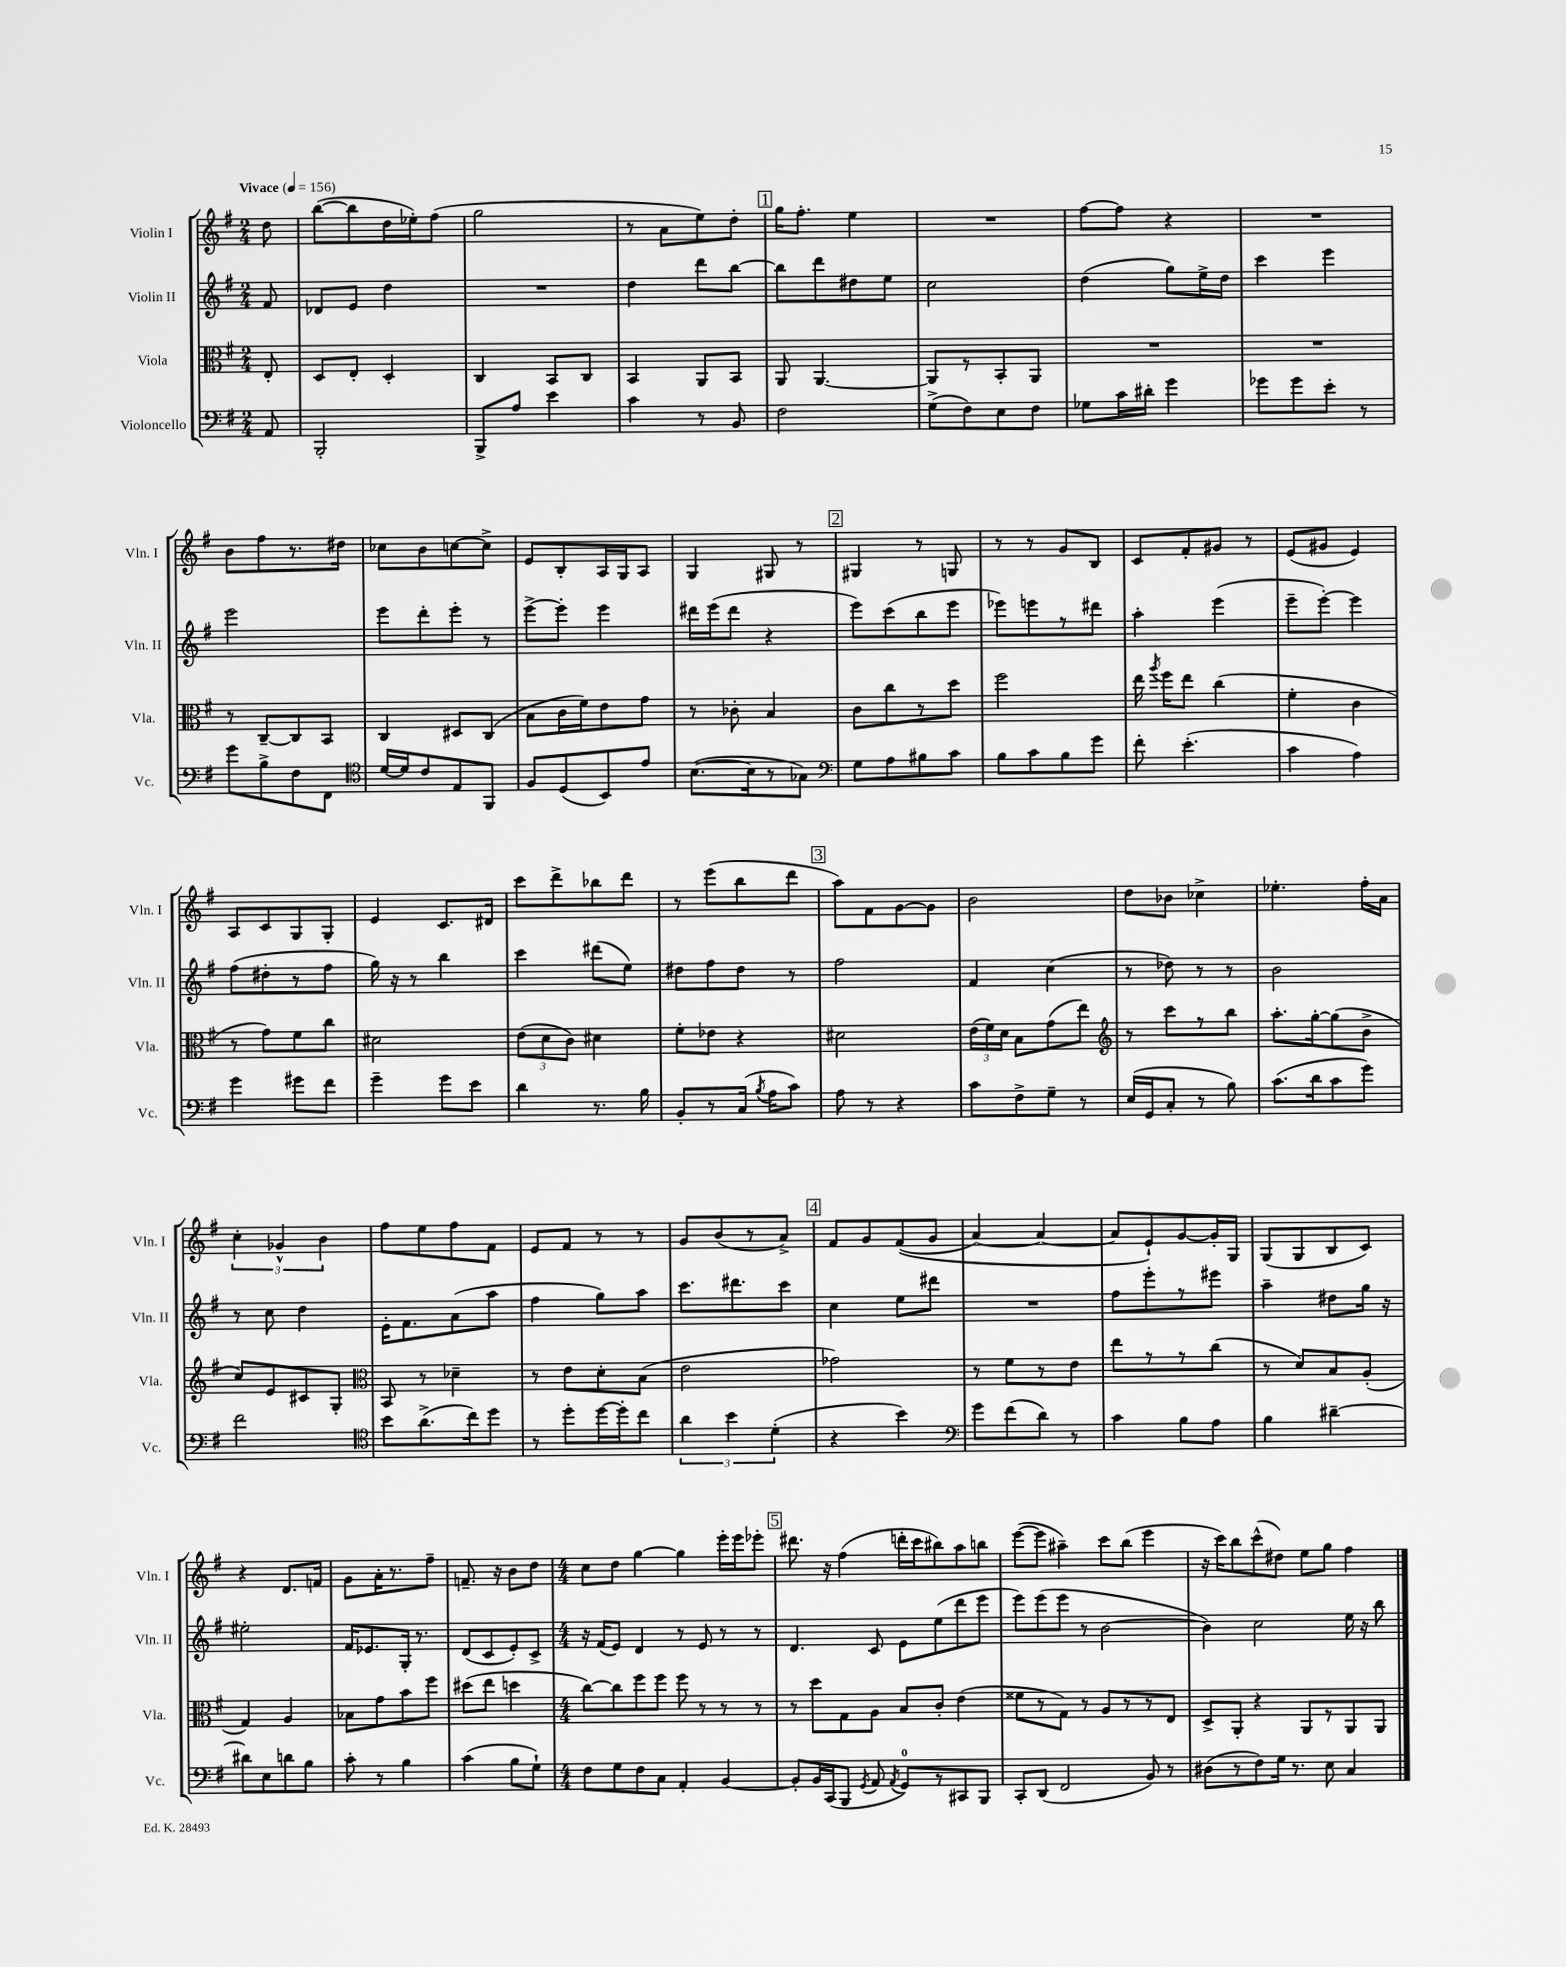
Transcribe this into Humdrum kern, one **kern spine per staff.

**kern	**kern	**kern	**kern
*part4	*part3	*part2	*part1
*staff4	*staff3	*staff2	*staff1
*I"Violoncello	*I"Viola	*I"Violin II	*I"Violin I
*I'Vc.	*I'Vla.	*I'Vln. II	*I'Vln. I
*clefF4	*clefC3	*clefG2	*clefG2
*k[f#]	*k[f#]	*k[f#]	*k[f#]
*M2/4	*M2/4	*M2/4	*M2/4
*MM156	*MM156	*MM156	*MM156
=	=	=	=
!	!	!	!LO:TX:a:B:t=Vivace
8AA/	8E'/	8f#/	8dd\
=1	=1	=1	=1
2BBB'/	8D/L	8d-X/L	([8bb\L
.	8E'/J	8e/J	8bb\]
.	4D'/	4dd\	16dd\L
.	.	.	16ee-X'\J)
.	.	.	(8ff#\J
=2	=2	=2	=2
8BBB^/L	4C/	2r	2gg\
8A/J	.	.	.
4e\	8BB/L	.	.
.	8C/J	.	.
=3	=3	=3	=3
4c\	4BB/	4dd\	8r
.	.	.	8a\L
8r	8AA/L	8ddd\L	8ee\)
8BB/	8BB/J	[8bb\J	8dd'\J
!!LO:REH:place=s1:t=1
=4	=4	=4	=4
2F#\	8AA/	8bb\L]	16gg\KL
.	.	.	8.ff#'\J
.	[4.AA/	8ddd\	.
.	.	8dd#X\	4ee\
.	.	8ee\J	.
=5	=5	=5	=5
(8G^\L	8AA/L]	2cc\	2r
8F#\)	8r	.	.
8E\	8BB'/	.	.
8F#\J	8AA/J	.	.
=6	=6	=6	=6
8G-X\L	2r	(4dd\	[8ff#\L
16c\L	.	.	8ff#\J]
16d#X'\JJ	.	.	.
4g\	.	8gg\L)	4r
.	.	16ee^\L	.
.	.	16dd\JJ	.
=7	=7	=7	=7
8g-X\L	2r	4ccc\	2r
8g-\	.	.	.
8e'\J	.	4eee\	.
8r	.	.	.
!!LO:LB:g=z
=8	=8	=8	=8
8g\L	8r	2eee\	8b\L
8B^\	[8C~/L	.	8ff#\
8F#\	8C/]	.	8.r
8FF#\J	8BB/J	.	.
.	.	.	16dd#X\Jk
=9	=9	=9	=9
*clefC4	*	*	*
[16d/LL	4C/	8eee\L	8cc-X\L
16d/J]	.	.	.
8c/	.	8ddd'\	8b\
8E/	8D#X/L	8eee'\J	[8ccn\
8FF#/J	(8C/J	8r	8cc^\J]
=10	=10	=10	=10
8F#/L	8B\L	[8eee^\L	8e/L
(8D/	16c\L	8eee'\J]	8B'/
.	16f#\J)	.	.
8BB/)	8e\	4eee\	16A/L
.	.	.	16G/J
8e/J	8g\J	.	8A/J
=11	=11	=11	=11
([8.B\L	8r	16ddd#X\LL	4G/
.	.	(16eee\J	.
.	8c-X'\	8ddd#\J	.
16B\k]	.	.	.
8r	4B/	4r	8G#X/
8G-X\J)	.	.	8r
!!LO:REH:place=s1:t=2
=12	=12	=12	=12
*clefF4	*	*	*
8G\L	8c\L	8eee\L)	4G#X/
8A\	8cc\	(8ccc\	.
8B#X\	8r	8bb\	8r
8c\J	8dd\J	8eee\J	8Gn/
=13	=13	=13	=13
8B\L	2ff#\	8eee-X\L)	8r
8c\	.	8eeen\	8r
8B\	.	8r	8g/L
8g\J	.	8ddd#X\J	8B/J
=14	=14	=14	=14
8f#'\	16ee\	4aa'\	8c/L
.	8qaa/	.	.
.	16ff#\KL	.	.
(4.e'\	8ee\J	.	8f#'/
.	(4cc\	(4eee\	8g#X/J
.	.	.	8r
=15	=15	=15	=15
4c\	4f#'\	8eee~\L	(8e/L
.	.	[8eee'\J)	8g#X/J
4A\)	4c\	4eee\]	4e/)
!!LO:LB:g=z
=16	=16	=16	=16
4g\	8r	(8ff#\L	8A/L
.	8g\L)	8dd#X'\	8c/
8g#X\L	8f#\	8r	8G/
8f#\J	8cc\J	8ff#\J	8G'/J
=17	=17	=17	=17
4g~\	2d#X\	16gg\)	4e/
.	.	16r	.
.	.	8r	.
8g\L	.	4bb\	8.c/L
8e\J	.	.	.
.	.	.	16d#X/Jk
=18	=18	=18	=18
4d\	(12e\L	4ccc\	8ccc\L
.	12d\	.	.
.	.	.	8ddd^\
.	12c\J)	.	.
8.r	4d#X\	(8ddd#X\L	8bb-X\
.	.	8ee\J)	8ddd\J
16B\	.	.	.
=19	=19	=19	=19
8BB'/L	8f#'\L	8dd#X\L	8r
8r	8e-X\J	8ff#\	(8eee\L
(16C/Jk	4r	8dd#\J	8bb\
8qB/	.	.	.
16A\KL	.	.	.
8c\J)	.	8r	8ddd\J
!!LO:REH:place=s1:t=3
=20	=20	=20	=20
8A\	2d#X\	2ff#\	8aa\L)
8r	.	.	8f#\
4r	.	.	[8g\
.	.	.	8g\J]
=21	=21	=21	=21
8c\L	(24e\LL	4f#/	2b\
.	24f#\)	.	.
.	24d\JJ	.	.
8F#^\	8B\L	.	.
8G~\J	(8g\	(4cc\	.
8r	8ee\J)	.	.
=22	=22	=22	=22
*	*clefG2	*	*
(16E/LL	8r	8r	8dd\L
16GG/J	.	.	.
8C'/J	8ccc\L	8dd-X\)	8b-X\J
8r	8r	8r	4cc-X^\
8B\)	8bb\J	8r	.
=23	=23	=23	=23
(8.c\L	8.aa'\L	2b\	4.ee-X'\
16d\k	[16gg'\k	.	.
8c\	(8gg\]	.	.
8g\J)	8b^\J	.	16ff#'\LL
.	.	.	16a\JJ
!!LO:LB:g=z
=24	=24	=24	=24
2f#\	8cc/L)	8r	6cc'\
.	8e/	8cc\	.
.	.	.	6g-X^^/
.	8c#X/	4dd\	.
.	.	.	6b\
.	8G'/J	.	.
=25	=25	=25	=25
*clefC4	*clefC3	*	*
8b\L	8BB/	16e'\KL	8ff#\L
.	.	8.f#\	.
(8.a^\	8r	.	8ee\
.	4d-X~\	(8a\	8ff#\
16cc\k)	.	.	.
8dd\J	.	8aa\J	8f#\J
=26	=26	=26	=26
8r	8r	4ff#\	8e/L
8dd'\L	8e\L	.	8f#/J
[16dd\L	8d'\	8gg\L)	8r
16dd'\J]	.	.	.
8cc\J	(8B\J	8aa\J	8r
=27	=27	=27	=27
6a\	2e\	8.ccc\L	8g/L
.	.	.	(8b/
6b\	.	.	.
.	.	8.ddd#X\	.
.	.	.	8r
(6d'\	.	.	.
.	.	8ccc\J	8a^/J)
!!LO:REH:place=s1:t=4
=28	=28	=28	=28
4r	2g-X\)	4cc\	8f#/L
.	.	.	8g/
4b\)	.	8ee\L	((8f#/
.	.	8ddd#X\J	8g/J
=29	=29	=29	=29
*clefF4	*	*	*
8g\L	8r	2r	[4a/)
(8f#\	8f#\L	.	.
8d\J)	8r	.	4a/_
8r	8e\J	.	.
=30	=30	=30	=30
4c\	8ee\L	8ff#\L	8a/L]
.	8r	8eee'\	8e`/)
8B\L	8r	8r	[8g/
8A\J	(8cc\J	8eee#X\J	16g'/L]
.	.	.	16G/JJ
=31	=31	=31	=31
4B\	8r	4aa~\	(8G/L
.	8d/L)	.	8G/
[4d#X~\	8B/	8dd#X\L	8B/
.	(8A'/J	16gg\Jk	8c/J)
.	.	16r	.
!!LO:LB:g=z
=32	=32	=32	=32
8d#X\L]	4G/)	2ee#X'\	4r
8E\	.	.	.
8dn\	4A/	.	8.d/L
8B\J	.	.	.
.	.	.	16fn/Jk
=33	=33	=33	=33
8c'\	8B-X\L	16f#/KL	8g\L
.	.	8.e-X/	.
8r	8g\	.	16a'\K
.	.	.	8.r
4B\	8b\	16G'/Jk	.
.	.	8.r	.
.	8ff#\J	.	8ff#~\J
=34	=34	=34	=34
(4c\	(8dd#X\L	(8d/L	8.fn~/
.	8ee\J	8c/	.
.	.	.	16r
8B\L	4ddn\	8e'/)	8b\L
8G`\J)	.	8c^/J	8dd\J
=35	=35	=35	=35
*M4/4	*M4/4	*M4/4	*M4/4
8F#\L	[8cc\L)	16r	8cc\L
.	.	(16f#/KL	.
8G\	8cc\]	8e/J)	8dd\J
8F#\	8ff#\	4d/	[4gg\
8C\J	8ff#\J	.	.
4AA'/	8ff#\	8r	4gg\]
.	8r	8e/	.
[4BB/	8r	8r	16eee'\LL
.	.	.	16eee\J
.	8r	8r	8eee-X'\J
!!LO:REH:place=s1:t=5
=36	=36	=36	=36
8BB'/L]	8r	4.d/	8.ddd#X\
16BB/L	8dd\L	.	.
(16CC/J	.	.	16r
8BBB/J	8G\	.	(4ff#\
8qGG/	.	.	.
8AA/	8A\J	8c/	.
8qAA/	.	.	.
8GG/L)	8B/L	8e\L	16dddn'\LL
.	.	.	16ccc\J
8r	8c'/J	(8ee\	8bb#X\)
8CC#X/	(4e\	8ddd\	8aa\
8BBB/J	.	8eee\J	8bbn\J
=37	=37	=37	=37
8CC'/L	8f##X\L	8eee\L)	([8eee\L
(8DD/J	8r	(8eee\	8eee\J]
2FF#/	8G\J)	8eee\J	4aa#X~\)
.	8r	8r	.
.	8A/L	[2b\	8ccc\L
.	8r	.	(8bb\J
8BB/)	8r	.	4eee\
8r	8E/J	.	.
=38	=38	=38	=38
(8D#X\L	8D^/L	4b\])	16r
.	.	.	16ccc\KL)
8r	8AA'/J	.	8bb\
8F#\)	4r	2cc\	(8ccc^^\
16G\Jk	.	.	8dd#X\J)
8.r	.	.	.
.	8AA/L	.	8ee\L
8E\	8r	.	8gg\J
4C/	8AA/	16ee\	4ff#\
.	.	16r	.
.	8AA/J	8bb\	.
==	==	==	==
*-	*-	*-	*-
